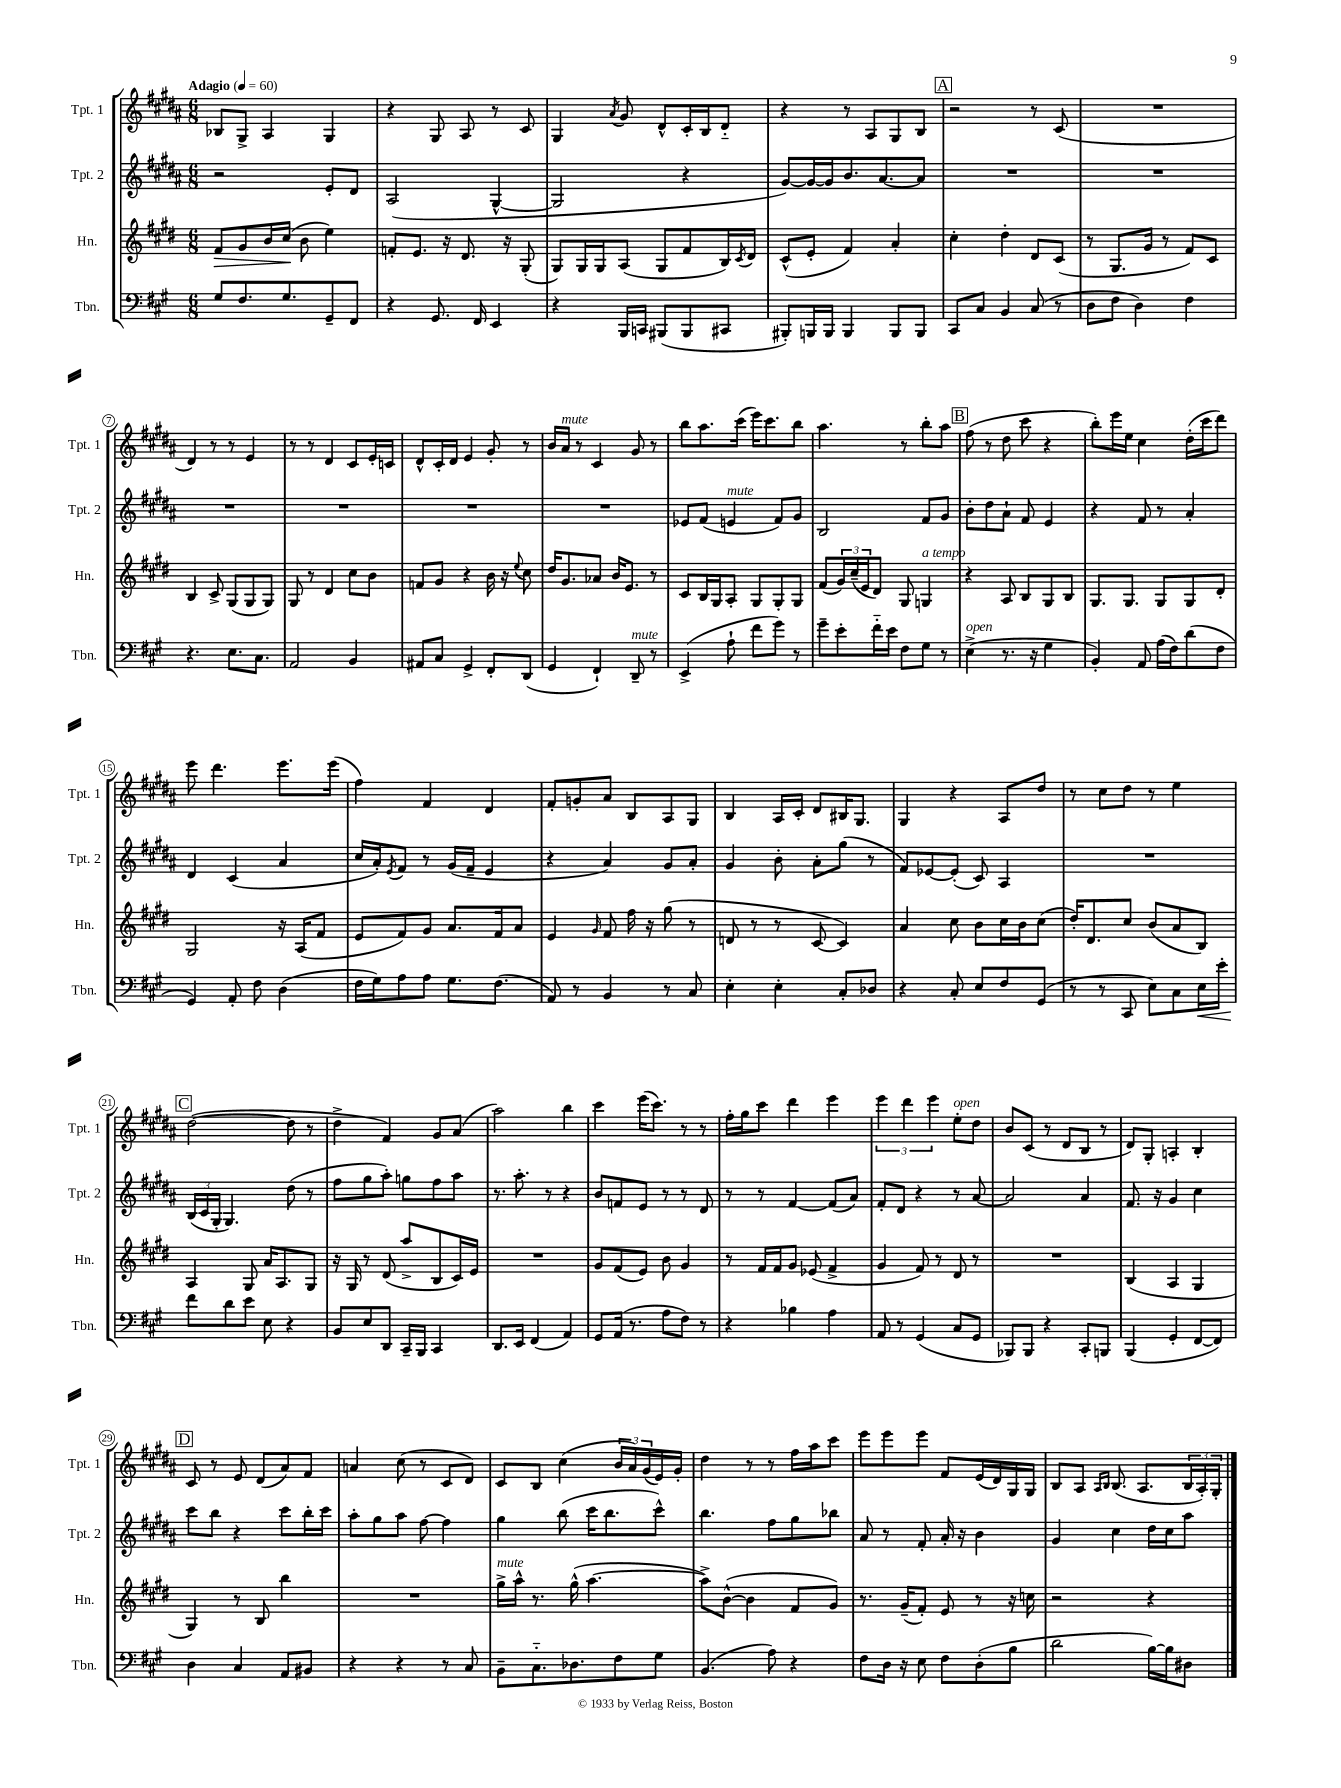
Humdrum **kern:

**kern	**dynam	**kern	**dynam	**kern	**kern
*part4	*part4	*part3	*part3	*part2	*part1
*staff4	*staff4	*staff3	*staff3	*staff2	*staff1
*I"Tbn.	*	*I"Hn.	*	*I"Tpt. 2	*I"Tpt. 1
*I'Tbn.	*	*I'Hn.	*	*I'Tpt. 2	*I'Tpt. 1
*clefF4	*	*clefG2	*	*clefG2	*clefG2
*k[f#c#g#]	*	*k[f#c#g#d#]	*	*k[f#c#g#d#a#]	*k[f#c#g#d#a#]
*M6/8	*	*M6/8	*	*M6/8	*M6/8
*MM60	*	*MM60	*	*MM60	*MM60
=1	=1	=1	=1	=1	=1
!	!	!	!	!	!LO:TX:a:B:t=Adagio
!	!	!	!LO:HP:b	!	!
8G#/L	.	8f#/L	>	2r	8B-X/L
8.F#/	.	8g#/	.	.	8G#^/J
.	.	16b/L	.	.	4A#/
8.G#/	.	(16cc#/JJ	.	.	.
.	.	8b\	]	.	.
8GG#~/	.	4ee\)	.	8e'/L	4G#/
8FF#/J	.	.	.	8d#/J	.
=2	=2	=2	=2	=2	=2
4r	.	8fn'/L	.	(2A#/	4r
.	.	8.e/J	.	.	.
8.GG#/	.	.	.	.	8G#/
.	.	16r	.	.	.
.	.	8.d#/	.	.	8A#/
16FF#/	.	.	.	.	.
4EE/	.	.	.	[4G#^^/	8r
.	.	16r	.	.	.
.	.	(8G#'/	.	.	8c#/
=3	=3	=3	=3	=3	=3
4r	.	8G#/L)	.	2G#/]	4G#/
.	.	16G#/L	.	.	.
.	.	16G#/J	.	.	.
.	.	.	.	.	8qa#/
16BBB/LL	.	(8A/J	.	.	8g#/
16CCn/JJ	.	.	.	.	.
(8BBB#X/L	.	8G#/L	.	.	8d#^^/L
8BBB#/	.	8f#/	.	4r	16c#'/L
.	.	.	.	.	16B/J
8CC#X/J	.	16B/L)	.	.	8d#/J
.	.	8qc#/	.	.	.
.	.	16d#/JJ	.	.	.
=4	=4	=4	=4	=4	=4
8BBB#X'/L)	.	(8c#^^/L	.	[8g#/L)	4r
16BBBn/L	.	8e'/J	.	16g#/L_	.
16BBB/JJ	.	.	.	16g#/J]	.
4BBB/	.	4f#/)	.	8.b/	8r
.	.	.	.	.	8A#/L
.	.	.	.	[8.a#/	.
8BBB/L	.	4a'/	.	.	8G#/
8BBB/J	.	.	.	8a#/J]	8B/J
!!LO:REH:place=s1:t=A
=5	=5	=5	=5	=5	=5
8CC#/L	.	4cc#'\	.	2.r	2r
8C#/J	.	.	.	.	.
4BB/	.	4dd#'\	.	.	.
(8C#/	.	8d#/L	.	.	8r
8r	.	(8c#/J	.	.	(8c#/
=6	=6	=6	=6	=6	=6
8D\L	.	8r	.	2.r	2.r
8F#\J	.	8.G#/L	.	.	.
4D\)	.	.	.	.	.
.	.	16g#/Jk	.	.	.
.	.	8r	.	.	.
4F#\	.	8f#/L)	.	.	.
.	.	8c#/J	.	.	.
!!LO:LB:g=z
=7	=7	=7	=7	=7	=7
4.r	.	4B/	.	2.r	4d#/)
.	.	8c#^/	.	.	8r
8.E\L	.	(8G#/L	.	.	8r
.	.	8G#/	.	.	4e/
8.C#\J	.	.	.	.	.
.	.	8G#/J)	.	.	.
=8	=8	=8	=8	=8	=8
2AA/	.	8G#/	.	2.r	8r
.	.	8r	.	.	8r
.	.	4d#/	.	.	4d#/
4BB/	.	8cc#\L	.	.	8c#/L
.	.	8b\J	.	.	16e'/L
.	.	.	.	.	16cn/JJ
=9	=9	=9	=9	=9	=9
8AA#X/L	.	8fn/L	.	2.r	8d#^^/L
8C#/J	.	8g#/J	.	.	16c#'/L
.	.	.	.	.	16d#/JJ
4GG#^/	.	4r	.	.	4e/
8FF#'/L	.	16b\	.	.	8g#'/
.	.	16r	.	.	.
.	.	8qqee/	.	.	.
(8DD/J	.	8cc#\	.	.	8r
=10	=10	=10	=10	=10	=10
4GG#/	.	16dd#/KL	.	2.r	16b/LL
!	!	!	!	!	!LO:TX:a:i:t=mute
.	.	8.g#/	.	.	16a#/JJ
.	.	.	.	.	8r
4FF#`/)	.	8a-X/J	.	.	4c#/
.	.	16b/KL	.	.	.
.	.	8.e/J	.	.	.
!LO:TX:a:i:t=mute	!	!	!	!	!
8DD~/	.	.	.	.	8g#/
8r	.	8r	.	.	8r
=11	=11	=11	=11	=11	=11
(4EE^/	.	8c#/L	.	8e-X/L	8bb\L
.	.	16B/L	.	(8f#/J	8.aa#\
.	.	16G#/J	.	.	.
!	!	!	!	!LO:TX:a:i:t=mute	!
8A`\	.	8A'/J	.	4en/	.
.	.	.	.	.	(16ccc#\Jk
8f#\L	.	8G#/L	.	.	16eee\KL)
.	.	.	.	.	8.ccc#\
8g#\J)	.	8G#'/	.	8f#/L)	.
8r	.	8G#/J	.	8g#/J	8bb\J
=12	=12	=12	=12	=12	=12
8g#~\L	.	(8f#/L	.	2B/	4.aa#\
8e'\	.	24g#/L)	.	.	.
.	.	(24cc#~/	.	.	.
.	.	24e/J	.	.	.
16f#\L	.	8d#/J)	.	.	.
16e\JJ	.	.	.	.	.
8F#\L	.	8G#/	.	.	8r
!	!	!LO:TX:a:i:t=a tempo	!	!	!
8G#\J	.	4Gn/	.	8f#/L	8bb'\L
8r	.	.	.	8g#/J	8aa#\J
!!LO:REH:place=s1:t=B
=13	=13	=13	=13	=13	=13
!LO:TX:a:i:t=open	!	!	!	!	!
(4E^\	.	4r	.	8b'\L	(8ff#\
.	.	.	.	8dd#\	8r
8.r	.	8A/	.	8a#`\J	8dd#\
.	.	8B/L	.	8f#/	8ccc#\
16r	.	.	.	.	.
4G#\	.	8G#/	.	4e/	4r
.	.	8B/J	.	.	.
=14	=14	=14	=14	=14	=14
4BB'/)	.	8.G#/L	.	4r	8bb'\L)
.	.	.	.	.	16eee\L
.	.	8.G#/J	.	.	16ee\JJ
8AA/	.	.	.	8f#/	4cc#\
(16A\LL	.	8G#/L	.	8r	.
16F#\J)	.	.	.	.	.
(8d\	.	8G#/	.	4a#'/	(16dd#'\LL
.	.	.	.	.	16ccc#\J
8F#\J	.	8d#'/J	.	.	8ddd#\J)
!!LO:LB:g=z
=15	=15	=15	=15	=15	=15
4GG#/)	.	2G#/	.	4d#/	8eee\
.	.	.	.	.	4.ddd#\
8AA'/	.	.	.	(4c#/	.
8F#\	.	.	.	.	.
(4D\	.	16r	.	4a#/	8.eee\L
.	.	(16A/KL	.	.	.
.	.	8f#/J	.	.	.
.	.	.	.	.	(16eee\Jk
=16	=16	=16	=16	=16	=16
16F#\LL	.	8e/L	.	16cc#/LL	4ff#\)
16G#\J)	.	.	.	16a#'/J)	.
.	.	.	.	8qe/	.
8A\	.	8f#/)	.	8f#/J	.
8A\J	.	8g#/J	.	8r	4f#/
8.G#\L	.	8.a/L	.	(16g#/LL	.
.	.	.	.	16f#~/JJ	.
.	.	.	.	4e/	4d#/
(8.F#\J	.	16f#/k	.	.	.
.	.	8a/J	.	.	.
=17	=17	=17	=17	=17	=17
8AA/)	.	4e/	.	4r	8f#'/L
8r	.	.	.	.	8gn'/
.	.	16qqg#/	.	.	.
4BB/	.	8f#/	.	4a#/)	8a#/J
.	.	16ff#\	.	.	8B/L
.	.	16r	.	.	.
8r	.	(8gg#\	.	8g#/L	8A#/
8C#/	.	8r	.	8a#'/J	8G#/J
=18	=18	=18	=18	=18	=18
4E'\	.	8dn/	.	4g#/	4B/
.	.	8r	.	.	.
4E'\	.	8r	.	8b'\	16A#/LL
.	.	.	.	.	16c#'/JJ
.	.	[8c#/	.	8a#'\L	8d#/L
8C#'/L	.	4c#/])	.	(8gg#\J	16B#X/K
.	.	.	.	.	8.G#/J
8D-X/J	.	.	.	8r	.
=19	=19	=19	=19	=19	=19
4r	.	4a/	.	8f#/L)	4G#/
.	.	.	.	[8e-X/	.
8C#'/	.	8cc#\	.	(8e-'/J]	4r
8E/L	.	8b\L	.	8c#/)	.
8F#/	.	16cc#\L	.	4A#/	8A#/L
.	.	16b\J	.	.	.
(8GG#/J	.	(8cc#\J	.	.	8dd#/J
=20	=20	=20	=20	=20	=20
8r	.	16dd#'/KL)	.	2.r	8r
.	.	8.d#/	.	.	.
8r	.	.	.	.	8cc#\L
8CC#/	.	8cc#/J	.	.	8dd#\J
8E\L)	.	(8b/L	.	.	8r
8C#\	.	8a/	.	.	4ee\
!	!LO:HP:b	!	!	!	!
16E\L	<	8B/J)	.	.	.
16e'\JJ	.	.	.	.	.
!!LO:LB:g=z
!!LO:REH:place=s1:t=C
=21	=21	=21	=21	=21	=21
8f#\L	.	4A/	.	(24B/LL	([2dd#\
.	.	.	.	24c#/	.
.	.	.	.	24G#'/JJ	.
8d\	[	.	.	4.G#/)	.
8e\J	.	8G#/	.	.	.
8E\	.	16a/KL	.	.	.
.	.	8.A/	.	.	.
4r	.	.	.	(8dd#\	8dd#\]
.	.	8G#/J	.	8r	8r
=22	=22	=22	=22	=22	=22
8BB/L	.	16r	.	8ff#\L	4dd#^\
.	.	16G#/	.	.	.
8E/	.	8r	.	8gg#\	.
8DD/J	.	(8d#/	.	8aa#'\J)	4f#/)
16CC#~/LL	.	8aa^/L	.	8ggn\L	.
16BBB/JJ	.	.	.	.	.
4CC#/	.	8B/	.	8ff#\	8g#/L
.	.	16c#/L)	.	8aa#\J	(8a#/J
.	.	16e/JJ	.	.	.
=23	=23	=23	=23	=23	=23
8.DD/L	.	2.r	.	8.r	2aa#\)
16EE/Jk	.	.	.	8.aa#'\	.
(4FF#/	.	.	.	.	.
.	.	.	.	8r	.
4AA/)	.	.	.	4r	4bb\
=24	=24	=24	=24	=24	=24
8GG#/L	.	8g#/L	.	8b/L	4ccc#\
(16AA/Jk	.	(8f#/	.	8fn/	.
8.r	.	.	.	.	.
.	.	8e/J)	.	8e/J	(16eee\KL
.	.	.	.	.	8.ccc#\J)
8A\L	.	8b\	.	8r	.
8F#\J)	.	4g#/	.	8r	8r
8r	.	.	.	8d#/	8r
=25	=25	=25	=25	=25	=25
4r	.	8r	.	8r	16ff#'\LL
.	.	.	.	.	16gg#\J
.	.	16f#/LL	.	8r	8ccc#\J
.	.	16f#/J	.	.	.
4B-X\	.	8g#/J	.	[4f#/	4ddd#\
.	.	(8e-X/	.	.	.
4A\	.	4f#^/	.	(8f#/L]	4eee\
.	.	.	.	8a#/J)	.
=26	=26	=26	=26	=26	=26
8AA/	.	4g#/	.	8f#'/L	6eee\
8r	.	.	.	8d#/J	.
.	.	.	.	.	6ddd#\
(4GG#/	.	8f#/)	.	4r	.
.	.	.	.	.	6eee\
.	.	8r	.	.	.
!	!	!	!	!	!LO:TX:a:i:t=open
8C#/L	.	8d#/	.	8r	8ee'\L
8GG#/J	.	8r	.	[8a#/	8dd#\J
=27	=27	=27	=27	=27	=27
8BBB-X/L)	.	2.r	.	2a#/]	8b/L
8BBB-/J	.	.	.	.	(8c#/J
4r	.	.	.	.	8r
.	.	.	.	.	8d#/L
8CC#'/L	.	.	.	4a#/	8B/J
8BBBn/J	.	.	.	.	8r
=28	=28	=28	=28	=28	=28
(4BBB/	.	(4B/	.	8.f#/	8d#/L)
.	.	.	.	.	8G#'/J
.	.	.	.	16r	.
4GG#'/	.	4A/	.	4g#/	4An'/
[8FF#/L	.	4G#/	.	4cc#\	4B'/
8FF#/J])	.	.	.	.	.
!!LO:LB:g=z
!!LO:REH:place=s1:t=D
=29	=29	=29	=29	=29	=29
4D\	.	4G#/)	.	8ccc#\L	8c#/
.	.	.	.	8bb\J	8r
4C#/	.	8r	.	4r	8e/
.	.	8B/	.	.	(8d#/L
8AA/L	.	4bb\	.	8ccc#\L	8a#/)
8BB#X/J	.	.	.	16bb'\L	8f#/J
.	.	.	.	16ccc#\JJ	.
=30	=30	=30	=30	=30	=30
4r	.	2.r	.	8aa#'\L	4an/
.	.	.	.	8gg#\	.
4r	.	.	.	8aa#\J	(8cc#\
.	.	.	.	[8ff#\	8r
8r	.	.	.	4ff#\]	8c#/L
8C#/	.	.	.	.	8d#/J)
=31	=31	=31	=31	=31	=31
!	!	!LO:TX:a:i:t=mute	!	!	!
8BB~\L	.	16gg#^\LL	.	4gg#\	8c#/L
.	.	16aa^^\JJ	.	.	.
8.C#\	.	8.r	.	.	8B/J
.	.	.	.	(8bb\	(4cc#\
8.D-X\	.	(16gg#^^\	.	.	.
.	.	[4.aa\	.	16ccc#\KL	.
.	.	.	.	8.bb\	.
8F#\	.	.	.	.	24b/LL
.	.	.	.	.	24a#/)
.	.	.	.	.	(24g#/
8G#\J	.	.	.	8ccc#^^\J)	16e/)
.	.	.	.	.	16g#'/JJ
=32	=32	=32	=32	=32	=32
(4.BB/	.	8aa^\L])	.	4.bb\	4dd#\
.	.	([8b^^\J	.	.	.
.	.	4b\]	.	.	8r
8A\)	.	.	.	8ff#\L	8r
4r	.	8f#/L	.	8gg#\	16ff#\LL
.	.	.	.	.	16aa#\J
.	.	8g#/J)	.	8bb-X\J	8ccc#\J
=33	=33	=33	=33	=33	=33
8F#\L	.	8.r	.	8a#/	8eee\L
16D\Jk	.	.	.	8r	8eee\
16r	.	(16g#~/KL	.	.	.
8E\	.	8f#'/J)	.	8f#'/	8eee\J
8F#\L	.	8e/	.	16a#'/	8f#/L
.	.	.	.	16r	.
(8D'\	.	8r	.	4b\	(16e/L
.	.	.	.	.	16d#/)
8B\J	.	16r	.	.	16G#/
.	.	16ccn\	.	.	16G#/JJ
=34	=34	=34	=34	=34	=34
2d\	.	2r	.	4g#/	8B/L
.	.	.	.	.	8A#/J
.	.	.	.	.	16qqA#/LL
.	.	.	.	.	16qqB/JJ
.	.	.	.	4cc#\	(8.B/
.	.	.	.	.	8.A#/L
[16B\LL)	.	4r	.	16dd#\LL	.
16B\J]	.	.	.	16cc#\J	.
8D#X\J	.	.	.	8aa#\J	24B/L
.	.	.	.	.	24A#'/)
.	.	.	.	.	24G#'/JJ
==	==	==	==	==	==
*-	*-	*-	*-	*-	*-
